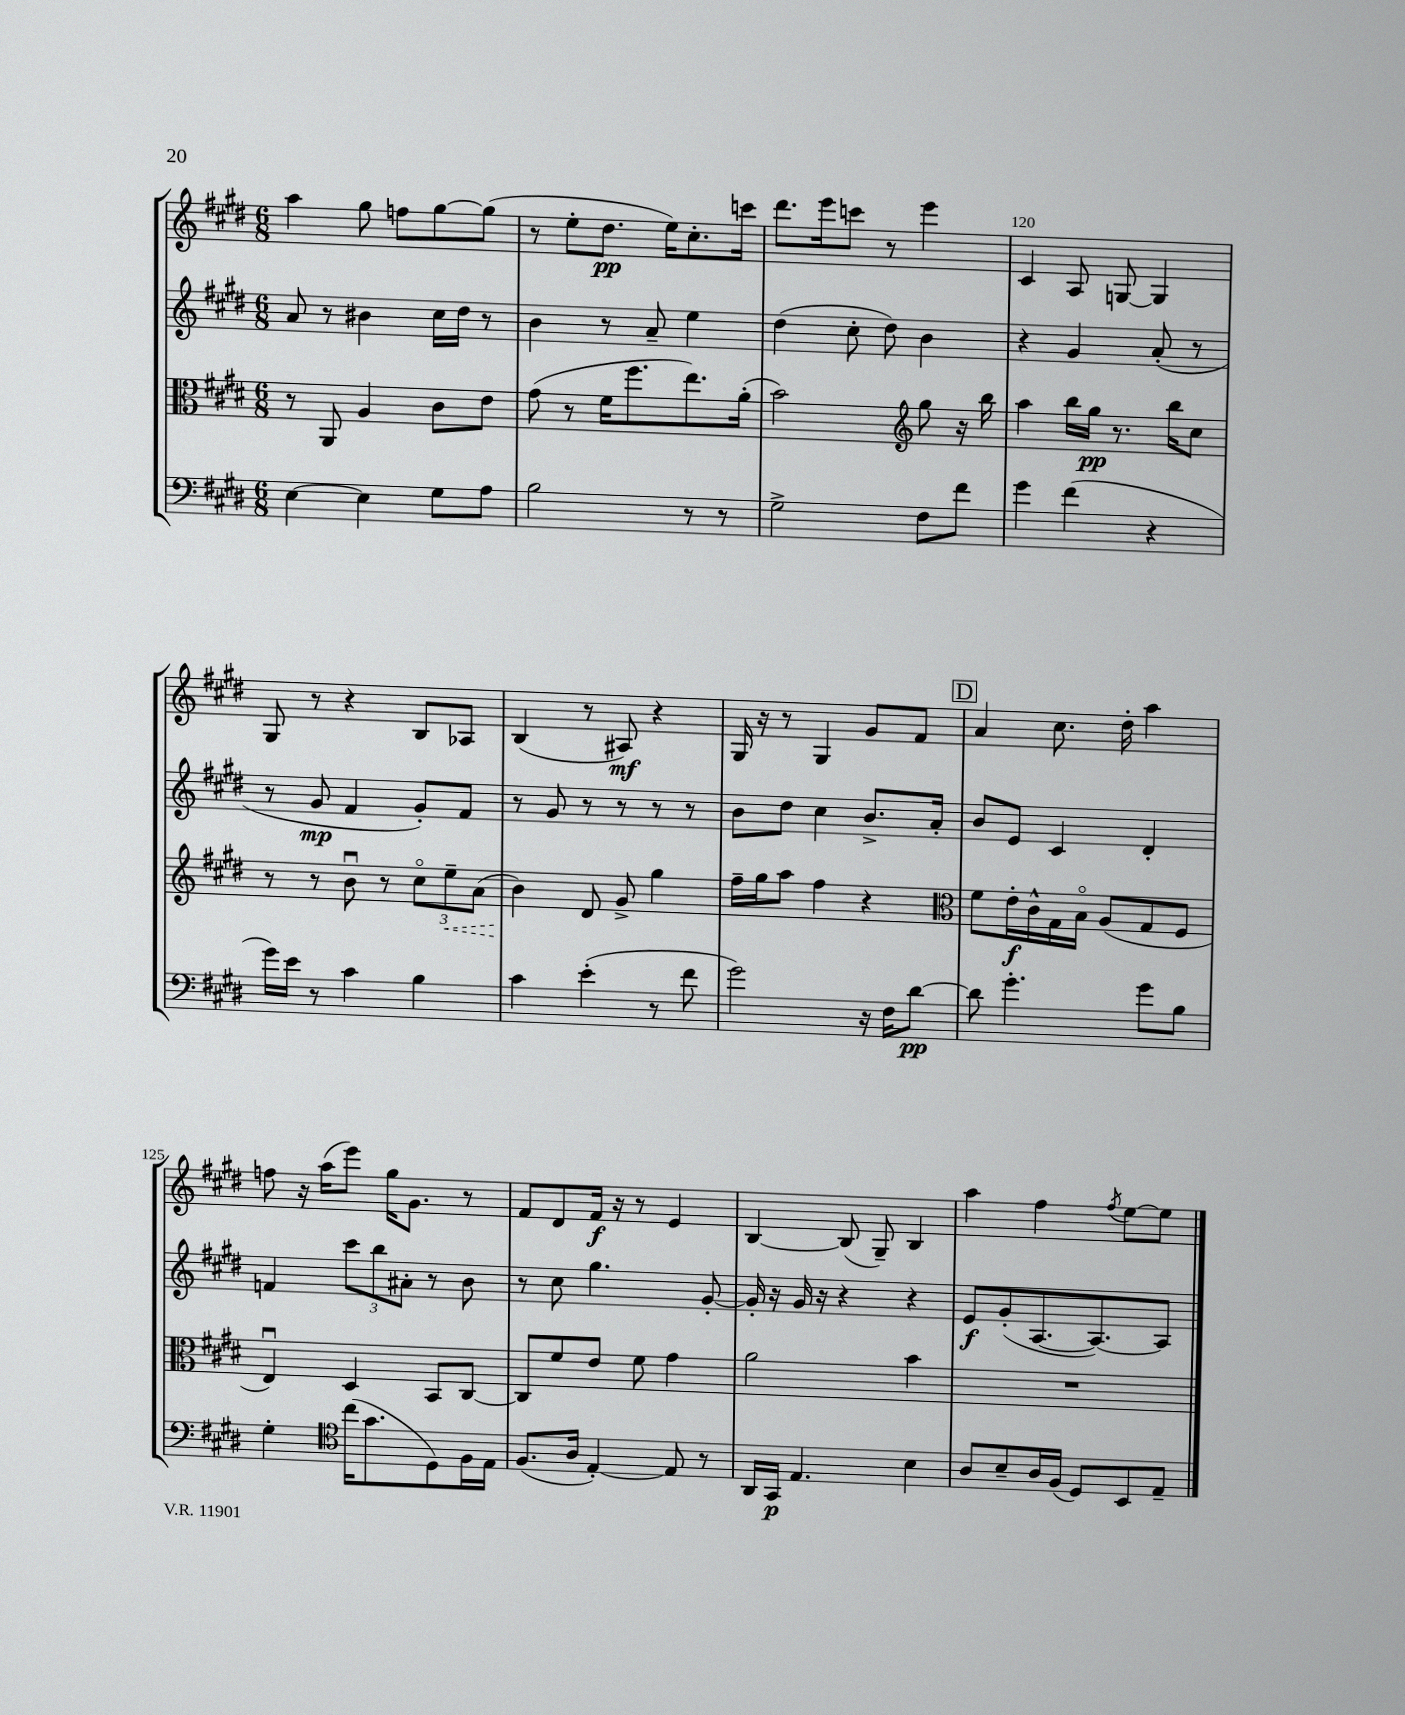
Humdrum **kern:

**kern	**kern	**kern	**kern
*staff4	*staff3	*staff2	*staff1
*clefF4	*clefC3	*clefG2	*clefG2
*k[f#c#g#d#]	*k[f#c#g#d#]	*k[f#c#g#d#]	*k[f#c#g#d#]
*M6/8	*M6/8	*M6/8	*M6/8
[4E	8r	8a	4aa
.	8AA	8r	.
4E]	4A	4b#	8gg#
.	.	.	8ff
8G#	8c#	16cc#	[8gg#
.	.	16dd#	.
8A	8e	8r	(8gg#]
=	=	=	=
2B	(8g#	4b	8r
.	8r	.	8ee'
.	16f#	8r	8.dd#
.	8.ff#	.	.
.	.	8a~	.
.	.	.	16ee)
8r	8.ee)	4ee	8.cc#'
8r	.	.	.
.	(16a'	.	16ccc
=	=	=	=
2G#^	2b)	(4dd#	8.ddd#
.	.	.	16eee
.	.	8cc#'	8ccc
.	.	8dd#)	8r
*	*clefG2	*	*
8F#	8gg#	4b	4eee
8f#	16r	.	.
.	16bb	.	.
=	=	=	=
4g#	4aa	4r	4c#
(4f#	16bb	4g#	8A
.	16gg#	.	.
.	8.r	.	[8G
4r	.	(8a'	4G]
.	16bb	.	.
.	8cc#	8r	.
=	=	=	=
16g#)	8r	8r	8G#
16e	.	.	.
8r	8r	8g#	8r
4c#	8bu	4f#	4r
.	8r	.	.
4B	12cc#o	8g#')	8B
.	12ee~	.	.
.	.	8f#	8A-
.	(12a	.	.
=	=	=	=
4c#	4b)	8r	(4B
.	.	8g#	.
(4e'	8d#	8r	8r
.	8g#^	8r	8A#)
8r	4gg#	8r	4r
8f#	.	8r	.
=	=	=	=
2g#)	16ff#~	8b	16G#
.	16gg#	.	16r
.	8aa	8dd#	8r
.	4ff#	4cc#	4G#
16r	4r	8.b^	8g#
16F#	.	.	.
[8d#	.	.	8f#
.	.	16a'	.
=	=	=	=
*	*clefC3	*	*
8d#]	8f#	8b	4a
4.g#'	16e'	8e	.
.	16c#^^	.	.
.	16G#	4c#	8.cc#
.	16Bo	.	.
.	(8A	.	.
.	.	.	16dd#'
8g#	8G#	4d#'	4aa
8B	8F#	.	.
=	=	=	=
4G#'	4Eu)	4f	8ff
.	.	.	16r
.	.	.	(16aa
*clefC4	*	*	*
(16cc#	4D#	12ccc#	8eee)
8.g#	.	.	.
.	.	12bb	.
.	.	.	16gg#
.	.	12a#'	.
.	.	.	8.g#
8D#)	8BB	8r	.
16F#	[8C#	8b	8r
16E	.	.	.
=	=	=	=
(8.F#	8C#]	8r	8f#
.	8f#	8cc#	8d#
16A	.	.	.
[4E')	8e	4.gg#	16f#
.	.	.	16r
.	8f#	.	8r
8E]	4g#	.	4e
8r	.	[8g#'	.
=	=	=	=
16AA	2a	16g#']	[4B
16GG#	.	16r	.
4.E	.	16g#	.
.	.	16r	.
.	.	4r	(8B]
.	.	.	8G#~)
4B	4b	4r	4B
=	=	=	=
8A	2.r	8e	4aa
8B~	.	(8g#'	.
16A	.	[8.A	4ff#
(16F#	.	.	.
8D#)	.	.	.
.	.	8.A_)	.
.	.	.	8qff#
8BB	.	.	[8ee
8E~	.	8A]	8ee]
==	==	==	==
*-	*-	*-	*-
